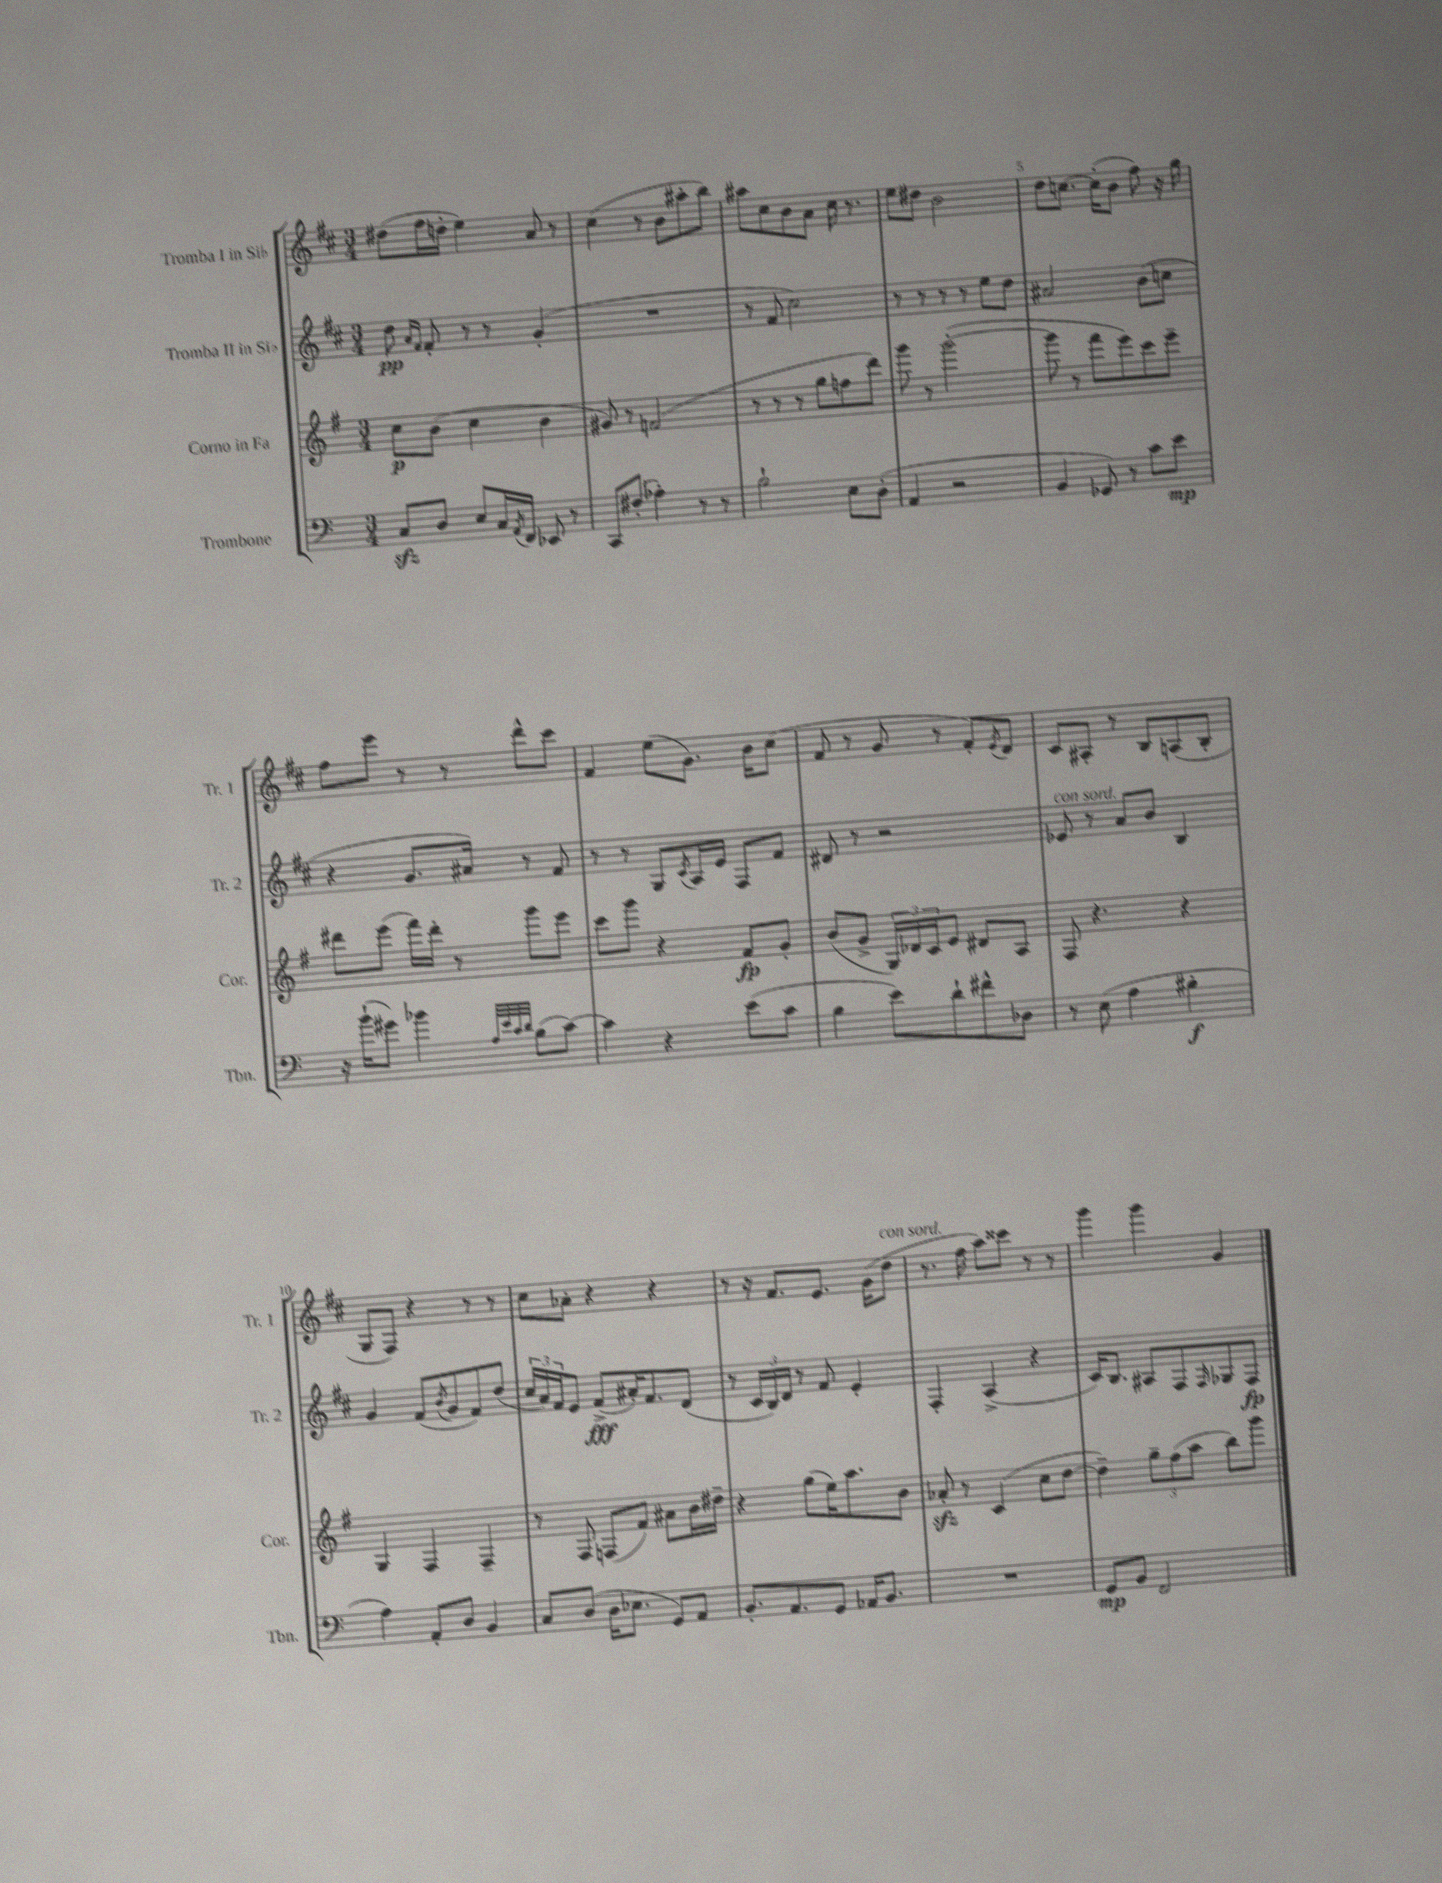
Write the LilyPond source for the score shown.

<<
\new StaffGroup <<
\new Staff = "s0" \with { instrumentName = "Tromba I in Sib" shortInstrumentName = "Tr. 1" } {
    \clef treble \key d \major \numericTimeSignature \time 3/4
    dis''8( fis''16 d''16-. e''4) a'8 r8 |
    cis''4( r8 b'8 ais''8-. b''8) |
    ais''8 cis''8 b'8 a'8 cis''16 r8. |
    e''8 dis''8 b'2 |
    d''8 c''8.~ c''16-.( b'8 fis''8) r16 g''16 |
    fis''8 e'''8 r8 r8 d'''8-^ cis'''8 |
    fis'4 e''8( g'8.) b'16 cis''8( |
    fis'8 r8 g'8 r8 fis'8-.) \acciaccatura { e'8 } d'8 |
    cis'8 ais8-. r8 b8 a8( b8-. |
    g8 fis8) r4 r8 r8 |
    cis''8 aes'8-. r4 r4 |
    r8 r16 fis'8. e'8. g'16( d''8^\markup { \italic "con sord." } |
    r8. fis''16 a''8) cisis'''8 r8 r8 |
    g'''4 g'''4 g'4 \bar "|." |
}
\new Staff = "s1" \with { instrumentName = "Tromba II in Sib" shortInstrumentName = "Tr. 2" } {
    \clef treble \key d \major \numericTimeSignature \time 3/4
    d''8\pp \grace { a'16 fis'16 } fis'8-. r8 r8 g'4-.( |
    R2. |
    r8 fis'8 cis''2) |
    r8 r8 r8 r8 e''8 d''8 |
    ais'2 b'8( c''8 |
    r4 g'8. ais'16) r8 fis'8 |
    r8 r8 g8 \acciaccatura { cis'8 } a16 e'16 fis8 fis'8 |
    dis'8 r8 r2 |
    ees'8^\markup { \italic "con sord." } r8 a'8 b'8 b4 |
    g'4 fis'8( \acciaccatura { b'8 } g'8 fis'8) d''8( |
    \tuplet 3/2 { cis''16 a'16) fis'16 } e'8 fis'8->\fff( ais'16-.) fis'8. d'8( |
    r8 \tuplet 3/2 { cis'16 b16) d'16 } r8 fis'8 e'4-. |
    fis4-. a4->( r4 |
    cis'16) b8. ais8 fis8 \grace { fis16 } ges8 fis8\fp \bar "|." |
}
\new Staff = "s2" \with { instrumentName = "Corno in Fa" shortInstrumentName = "Cor." } {
    \clef treble \key g \major \numericTimeSignature \time 3/4
    c''8\p b'8( c''4 b'4 |
    gis'8) r8 f'2( |
    r8 r8 r8 g''8 f''8 d'''8) |
    g'''8 r8 g'''2~-.( |
    g'''8 r8 fis'''8 e'''8) c'''8 e'''8-- |
    dis'''8 e'''8( fis'''16) dis'''16-. r8 g'''8 e'''8 |
    c'''8 g'''8 r4 fis'8\fp g'8-. |
    b'8( g'8-> \tuplet 3/2 { g16) des'16 c'16 } e'8 dis'8 a8 |
    fis8 r4. r4 |
    g4 fis4 fis4-- |
    r8 fis8 f8( fis'8) ais'8 b'16 dis''16-- |
    r4 g''8( e''16) a''8. b'8 |
    aes'8-.\sfz r8 c'4( c''8 d''8~ |
    d''4--) \tuplet 3/2 { g''8-- fis''8( a''8 } b''8) g'''8 \bar "|." |
}
\new Staff = "s3" \with { instrumentName = "Trombone" shortInstrumentName = "Tbn." } {
    \clef bass \key c \major \numericTimeSignature \time 3/4
    c8\sfz d8 e8 c16 \acciaccatura { a,8 } f,16 ees,8 r8 |
    c,8 fis8-.( aes4-.) r8 r8 |
    b2-! e8 d8-.( |
    a,4 r2 |
    b,4 ges,8) r8 c'8 e'8\mp |
    r16 b'16-!( gis'8) bes'4 \grace { a32 e'32 c'32 d'32 } b8( c'8~) |
    c'4 r4 e'8( c'8 |
    b4 e'8) d'8-! fis'8-^ des8 |
    r8 e8( a4 bis4-.\f |
    a4) a,8-. d8 b,4 |
    c8 d8( d16 ees8. g,8) a,8 |
    b,8.-. a,8. g,8 aes,16 b,8. |
    R2. |
    g,8\mp b,8 f,2 \bar "|." |
}
>>
>>
\layout { \context { \Score \override BarNumber.break-visibility = ##(#f #t #t) barNumberVisibility = #(every-nth-bar-number-visible 5) } }
